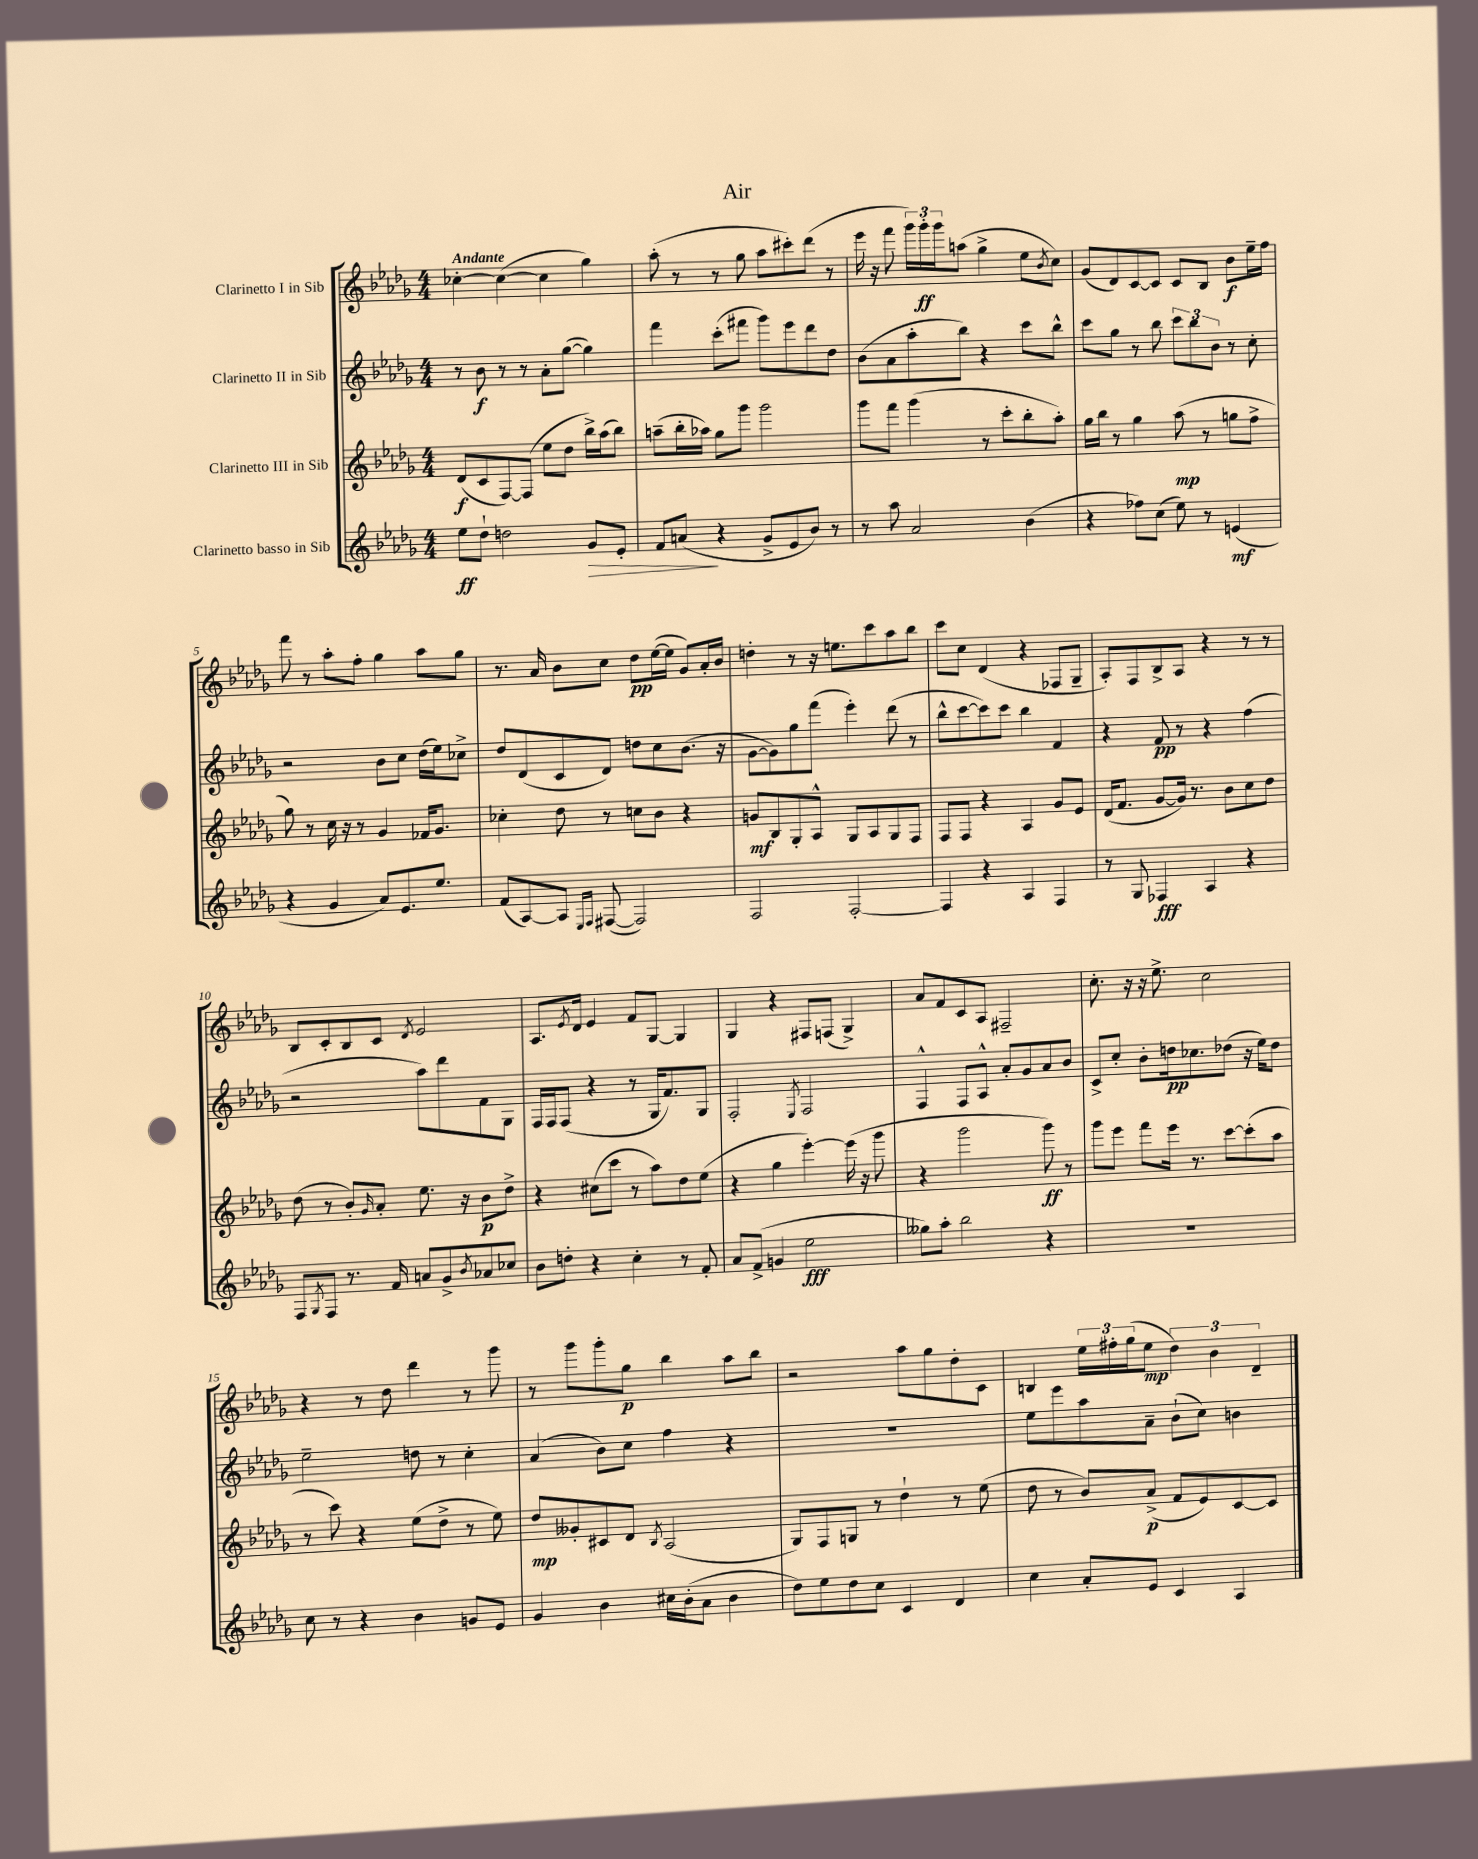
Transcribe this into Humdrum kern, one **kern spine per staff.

**kern	**kern	**kern	**kern
*staff4	*staff3	*staff2	*staff1
*clefG2	*clefG2	*clefG2	*clefG2
*k[b-e-a-d-g-]	*k[b-e-a-d-g-]	*k[b-e-a-d-g-]	*k[b-e-a-d-g-]
*M4/4	*M4/4	*M4/4	*M4/4
8ee-	(8d-	8r	[4cc-'
8dd-`	8c	8b-	.
2dd	[8F)	8r	(4cc-_
.	(8F]	8r	.
.	8ee-	8a-'	4cc-]
.	8dd-	([8gg-	.
8g-	16bb-^)	4gg-])	4gg-)
.	(16aa-	.	.
8e-'	8bb-)	.	.
=	=	=	=
8f	(8aa~	4fff	(8aa-'
(8a	16bb-'	.	8r
.	16aa-)	.	.
4r	8gg-	(8ccc'	8r
.	8ggg-	8fff#	8gg-
8g-^	2ggg-	8ggg-)	8aa-
8e-	.	8eee-	8ccc#')
8b-)	.	8ddd-	(8ddd-
8r	.	8dd-	8r
=	=	=	=
8r	8ggg-	(8b-	16eee-
.	.	.	16r
8aa-	8fff	8a-	8fff
2a-	(4ggg-	8aa-'	24ggg-)
.	.	.	24ggg-'
.	.	.	24ggg-
.	.	8bb-)	(8aa
.	8r	4r	4gg-^
.	8ccc'	.	.
(4b-	8bb-'	8ccc	8ee-
.	.	.	8qb-
.	8aa-')	8bb-^^	8cc)
=	=	=	=
4r	16gg-	8ccc	(8g-
.	16bb-	.	.
.	8r	8gg-	8d-)
8ff-)	4gg-	8r	[8c
(8cc	.	8bb-	8c]
8ee-)	(8aa-	12ccc	8c
.	.	12bb-	.
8r	8r	.	8B-
.	.	12b-	.
(4e	8gg	8r	8b-
.	8ff^	8cc'	16ee-~
.	.	.	16ff
=	=	=	=
4r	8gg-)	2r	8fff
.	8r	.	8r
4g-	16cc	.	8aa-'
.	16r	.	.
.	8r	.	8ff'
8a-)	4g-	8b-	4gg-
8.e-	.	8cc	.
.	16f-	(16dd-	8aa-
8.ee-	8.g-	16ee-)	.
.	.	8cc-^	8gg-
=	=	=	=
(8f	4cc-'	8dd-	8.r
[8A-)	.	(8d-	.
.	.	.	16a-
8A-]	8dd-	8c	8b-
16qqE-	.	.	.
16qqF	.	.	.
([8F#	8r	8d-)	8cc
2F#])	8cc	8dd	8dd-
.	8b-	8cc	([16ee-
.	.	.	16ee-]
.	4r	(8.b-	8g-)
.	.	.	16a-'
.	.	16r	16b-
=	=	=	=
2F	8g	[8g-	4dd'
.	8B-	8g-])	.
.	8G-'	8gg-	8r
.	8A-^^	(8fff	16r
.	.	.	8.ee
[2F'	8G-	4eee-')	.
.	8A-	.	8ccc
.	8G-	(8ddd-	8aa-
.	8F	8r	8bb-
=	=	=	=
4F]	8F	8bb-^^	8ccc
.	8F	[8ccc	8cc
4r	4r	8ccc])	(4d-
.	.	8ccc	.
4A-	4A-	4bb-	4r
4F	8g-	4f	8F-
.	8e-	.	8G-~
=	=	=	=
8r	(16d-	4r	8A-')
.	8.f	.	.
8G-	.	.	8F
4F-	[8g-	8f	8B-^
.	16g-])	8r	8A-
.	8.r	.	.
4A-	.	4r	4r
.	8b-	.	.
4r	8cc	(4ff	8r
.	8dd-	.	8r
=	=	=	=
8F	(8dd-	2r	8B-
8qG-	.	.	.
8F	8r	.	8c'
8.r	8b-')	.	8B-
.	16qqg-	.	.
.	8a-'	.	8c
16f	.	.	.
.	.	.	8qd-
8a	8.ee-	8aa-)	2e-
8g-^	.	8ddd-	.
.	16r	.	.
8qb-	.	.	.
8a-	8b-	8f	.
8cc-	8dd-^	8G-	.
=	=	=	=
8b-	4r	16F	8.A-
.	.	16F	.
8dd'	.	(8F	.
.	.	.	8qe-
.	.	.	16d-
4r	(8cc#	4r	4e-
.	8ccc	.	.
4cc'	8r	8r	8f
.	8aa-)	16G-	[8G-
.	.	8.f)	.
8r	8dd-	.	4G-]
8f'	(8ee-	8G-	.
=	=	=	=
8a-	4r	2F'	4G-
(8f^	.	.	.
4g	4gg-	.	4r
.	.	8qE-	.
2ee-	[4eee-')	2F	8F#
.	.	.	(8F
.	(16eee-]	.	4G-^)
.	16r	.	.
.	8ggg-	.	.
=	=	=	=
8gg--)	4r	4F^^	8a-
8aa-'	.	.	8f
2bb-	2ggg-	8F	8c
.	.	8A-^^	8A-
.	.	8a-'	2F#~
.	.	8g-	.
4r	8ggg-)	8a-	.
.	8r	8b-	.
=	=	=	=
1r	8ggg-	8c^	8.cc'
.	8eee-	8cc'	.
.	.	.	16r
.	8fff	8b-'	16r
.	.	.	8.ee-^
.	16eee-	16dd	.
.	8.r	8.cc-	.
.	.	.	2cc
.	[8ccc	(8dd-	.
.	(8ccc']	16r	.
.	.	16ee-)	.
.	8aa-	8dd-	.
=	=	=	=
8cc	8r	2ee-~	4r
8r	8ccc)	.	.
4r	4r	.	8r
.	.	.	8dd-
4b-	(8ee-	8dd	4ddd-
.	8dd-^	8r	.
8g	8r	4cc'	8r
8e-	8ee-)	.	8ggg-
=	=	=	=
4g-	8dd-	(4a-	8r
.	8g--'	.	8ggg-
4b-	8c#	8b-)	8ggg-'
.	8d-	8cc	8gg-
.	8qB-	.	.
16cc#	(2A-	4ff	4bb-
(16b-'	.	.	.
8a-	.	.	.
4b-	.	4r	8aa-
.	.	.	8bb-
=	=	=	=
8dd-)	8G-)	1r	2r
8ee-	8F	.	.
8dd-	8G	.	.
8cc	8r	.	.
4c	4dd-`	.	8aa-
.	.	.	8gg-
4d-	8r	.	8dd-'
.	(8ee-	.	8c
=	=	=	=
4cc	8dd-	8ee-	4B
.	8r	8eee-	.
8a-'	8b-)	8aa-	24ee-
.	.	.	24ff#'
.	.	.	(24gg-
8e-	(8a-^	8a-~	8ee-
4c	8f	(8b-`	6dd-)
.	8e-)	8cc)	.
.	.	.	6b-
4A-	[8c	4b	.
.	.	.	6d-~
.	8c]	.	.
==	==	==	==
*-	*-	*-	*-
